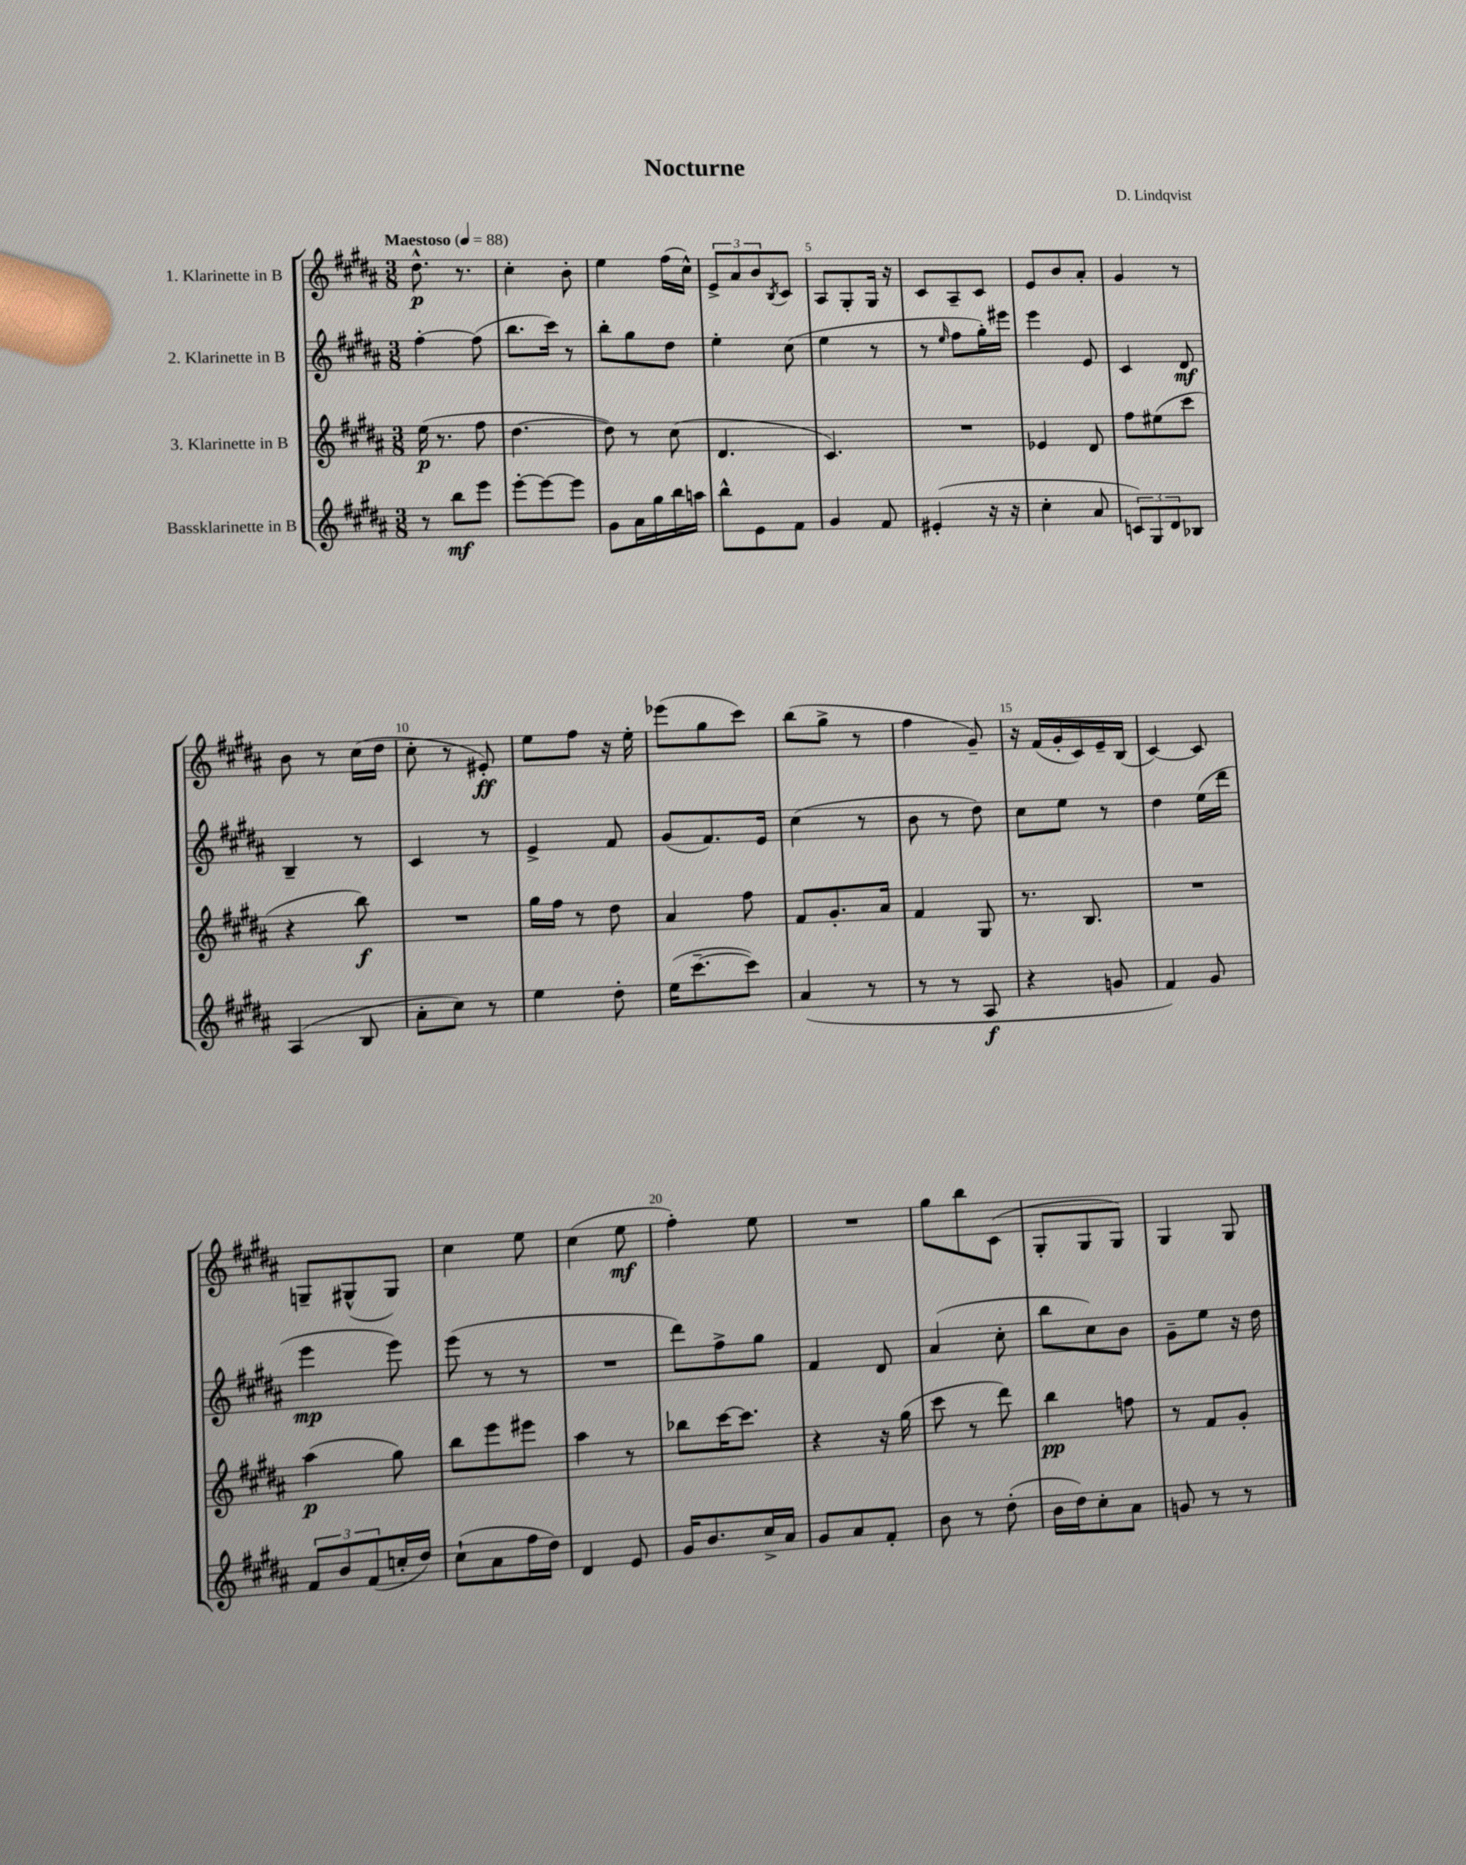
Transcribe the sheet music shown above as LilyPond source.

\header { title = "Nocturne" composer = "D. Lindqvist" }
<<
\new StaffGroup <<
\new Staff = "s0" \with { instrumentName = "1. Klarinette in B" } {
    \clef treble \key b \major \numericTimeSignature \time 3/8 \tempo "Maestoso" 4 = 88
    dis''8.-^\p r8. |
    cis''4-. b'8-. |
    e''4 fis''16( cis''16-^) |
    \tuplet 3/2 { e'8-> ais'8 b'8 } \acciaccatura { b8 } cis'8 |
    ais8 gis8-. gis16 r16 |
    cis'8 ais8-- cis'8 |
    e'8 b'8 ais'8-. |
    gis'4 r8 |
    b'8 r8 cis''16( dis''16 |
    cis''8-. r8 eis'8-.\ff) |
    e''8 fis''8 r16 e''16-. |
    ees'''8( gis''8 cis'''8) |
    b''8( gis''8-> r8 |
    fis''4 gis'8--) |
    r16 fis'16( gis'16-. cis'16) e'16-- b16( |
    cis'4~) cis'8 |
    g8-- gis8-^( gis8) |
    cis''4 e''8 |
    cis''4( e''8\mf |
    fis''4-.) e''8 |
    R4. |
    gis''8 b''8 cis'8( |
    gis8-. gis8 gis8) |
    gis4 gis8 \bar "|." |
}
\new Staff = "s1" \with { instrumentName = "2. Klarinette in B" } {
    \clef treble \key b \major \numericTimeSignature \time 3/8
    fis''4~-. fis''8( |
    b''8. cis'''16) r8 |
    b''8-. gis''8 dis''8 |
    e''4-. cis''8( |
    e''4 r8 |
    r8 \grace { e''16 } fis''8 gis''16-.) eis'''16 |
    e'''4 e'8 |
    cis'4 dis'8\mf |
    b4-- r8 |
    cis'4 r8 |
    e'4-> fis'8 |
    gis'8( fis'8.) e'16 |
    cis''4( r8 |
    b'8 r8 dis''8) |
    cis''8 e''8 r8 |
    dis''4 e''16( dis'''16 |
    e'''4\mp e'''8) |
    e'''8( r8 r8 |
    R4. |
    dis'''8) fis''8-> gis''8 |
    fis'4 dis'8 |
    ais'4( cis''8-. |
    b''8 cis''8) b'8 |
    gis'8-- e''8 r16 dis''16 \bar "|." |
}
\new Staff = "s2" \with { instrumentName = "3. Klarinette in B" } {
    \clef treble \key b \major \numericTimeSignature \time 3/8
    e''16\p( r8. fis''8 |
    dis''4.~ |
    dis''8) r8 cis''8( |
    dis'4. |
    cis'4.) |
    R4. |
    ees'4 dis'8 |
    fis''8 eis''8( cis'''8 |
    r4 b''8\f) |
    R4. |
    gis''16 fis''16 r8 dis''8 |
    ais'4 fis''8 |
    fis'8 gis'8.-. ais'16 |
    fis'4 gis8 |
    r8. b8. |
    R4. |
    ais''4\p( gis''8) |
    b''8 e'''8 eis'''8 |
    ais''4 r8 |
    bes''8 cis'''16~ cis'''8. |
    r4 r16 gis''16( |
    cis'''8 r8 dis'''8) |
    b''4\pp f''8 |
    r8 fis'8 gis'8-. \bar "|." |
}
\new Staff = "s3" \with { instrumentName = "Bassklarinette in B" } {
    \clef treble \key b \major \numericTimeSignature \time 3/8
    r8 b''8\mf e'''8 |
    e'''8~-. e'''8~ e'''8 |
    gis'8 ais'16 gis''16 b''16 a''16 |
    b''8-^ e'8 fis'8 |
    gis'4 fis'8 |
    eis'4-.( r16 r16 |
    cis''4-. ais'8 |
    \tuplet 3/2 { c'8) gis8 dis'8 } bes8 |
    ais4( b8 |
    ais'8-. cis''8) r8 |
    e''4 dis''8-. |
    e''16( cis'''8.~-- cis'''8) |
    ais'4( r8 |
    r8 r8 ais8\f |
    r4 g'8 |
    fis'4) gis'8 |
    \tuplet 3/2 { fis'8 b'8 fis'8( } c''16-. dis''16) |
    cis''8-!( ais'8 fis''16 dis''16) |
    dis'4 e'8 |
    gis'16 b'8. cis''16-> ais'16 |
    gis'8 ais'8 fis'8-. |
    b'8 r8 dis''8-.( |
    b'16 dis''16) cis''8-. ais'8 |
    g'8 r8 r8 \bar "|." |
}
>>
>>
\layout { \context { \Score \override BarNumber.break-visibility = ##(#f #t #t) barNumberVisibility = #(every-nth-bar-number-visible 5) } }
